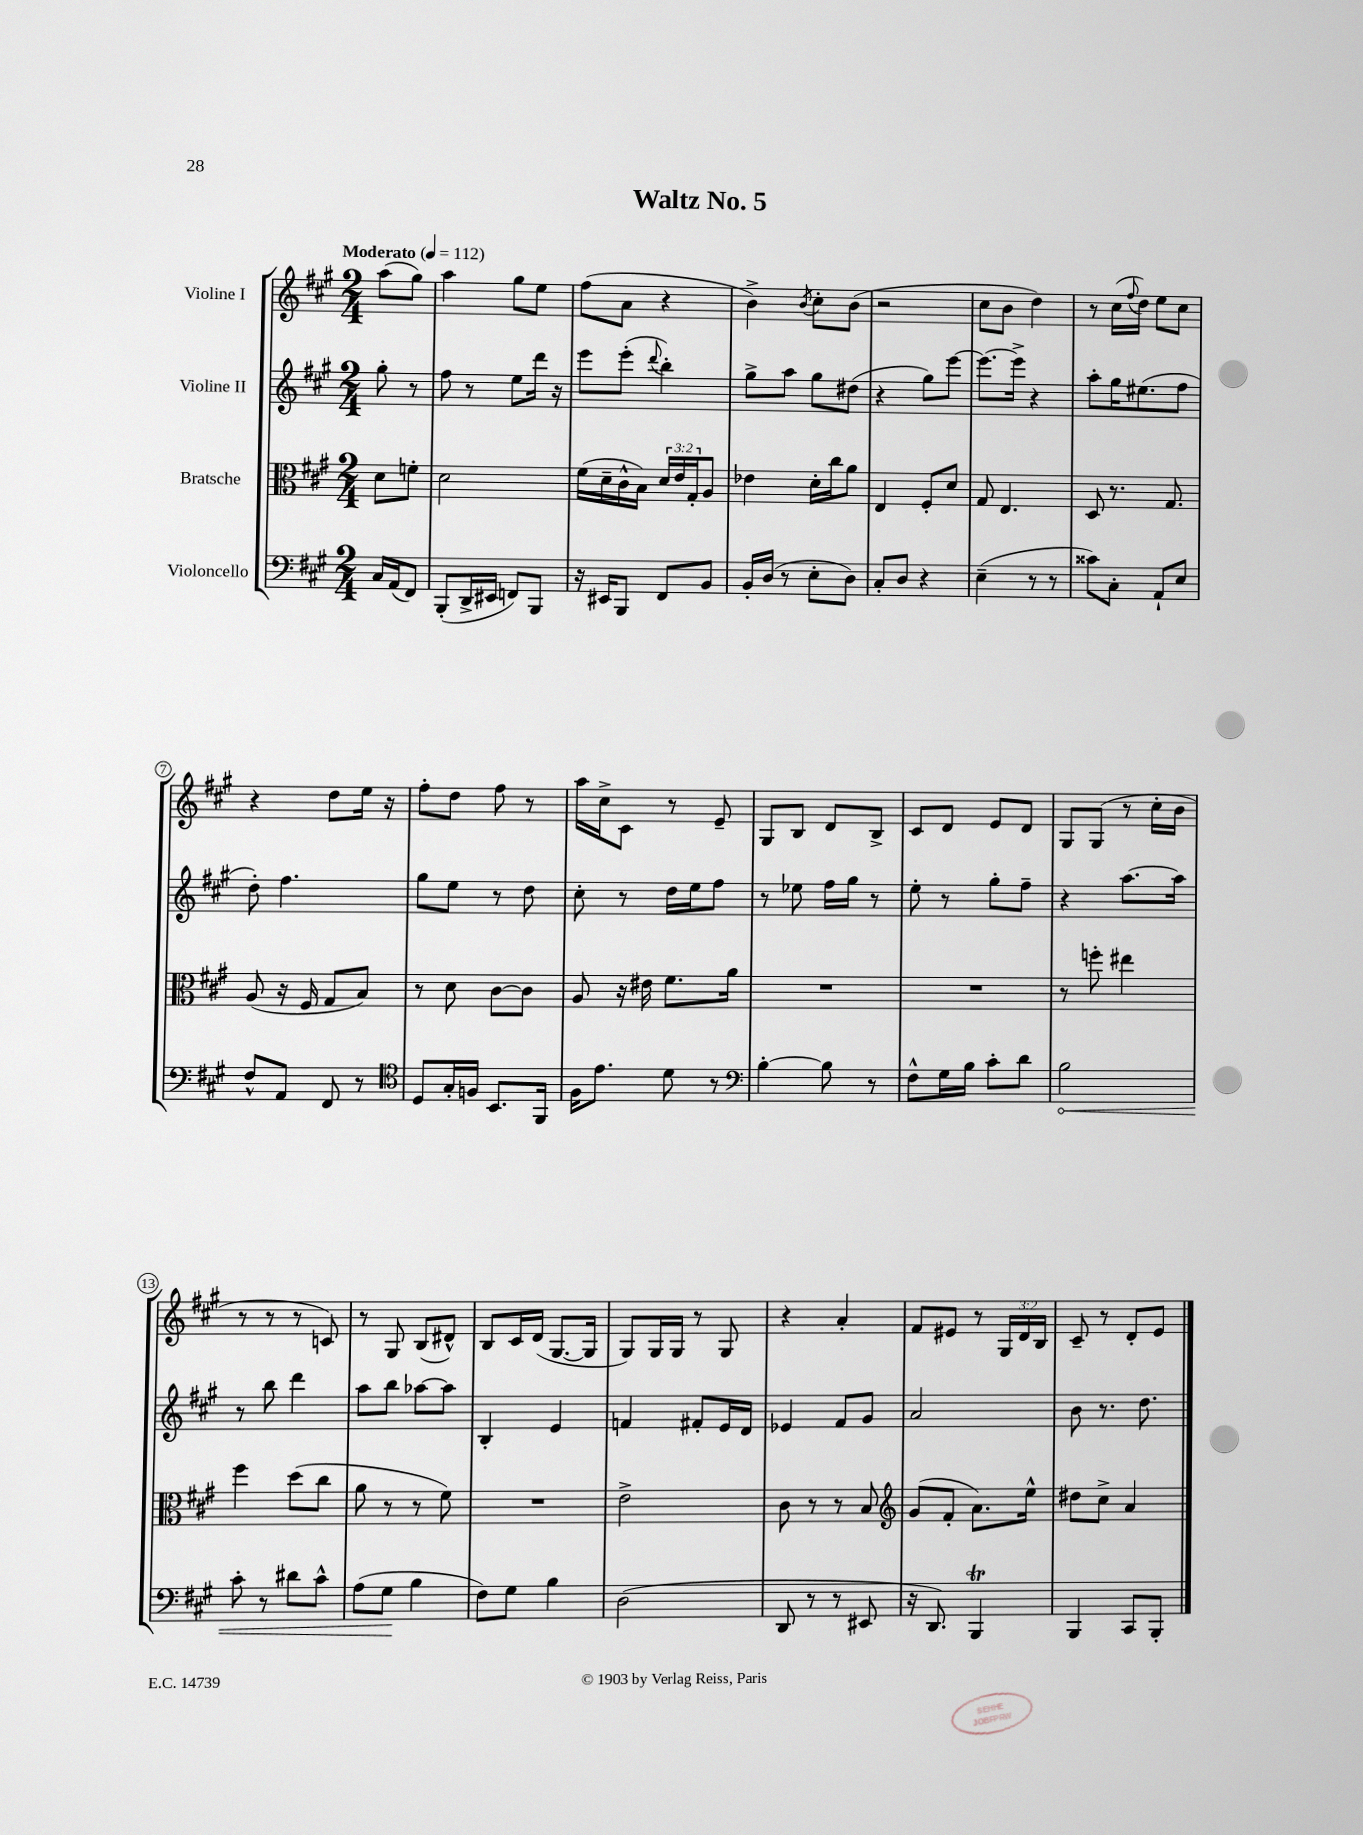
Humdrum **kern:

**kern	**kern	**kern	**kern
*staff4	*staff3	*staff2	*staff1
*clefF4	*clefC3	*clefG2	*clefG2
*k[f#c#g#]	*k[f#c#g#]	*k[f#c#g#]	*k[f#c#g#]
*M2/4	*M2/4	*M2/4	*M2/4
*MM112	*MM112	*MM112	*MM112
16C#/LL	8d\L	8gg#'\	(8aa\L
(16AA/J	.	.	.
8FF#/J)	8f'\J	8r	8gg#\J)
=	=	=	=
(8BBB'/L	2d\	8ff#\	4aa\
16DD^/L	.	8r	.
16EE#/JJ	.	.	.
8FF/L)	.	8ee\L	8gg#\L
8BBB/J	.	16ddd\Jk	8ee\J
.	.	16r	.
=	=	=	=
16r	(16f#\LL	8eee\L	(8ff#\L
16EE#/LK	16d~\	.	.
8BBB/J	16c#^^\	(8eee'\J	8a\J
.	16B\JJ)	.	.
.	.	8qqddd/	.
8FF#/L	24d/LL	4bb'\)	4r
.	24e/	.	.
.	24G#'/J	.	.
8BB/J	8A/J	.	.
=	=	=	=
16BB'/LL	4e-\	8gg#^\L	4b^\)
(16D/JJ	.	.	.
8r	.	8aa\J	.
.	.	.	8qb/
8E'\L	16d'\LL	8gg#\L	8cc#'\L
.	16cc#\J	.	.
8D\J)	8a\J	(8dd#\J	(8b\J
=	=	=	=
8C#'/L	4E/	4r	2r
8D/J	.	.	.
4r	8F#'/L	8gg#\L)	.
.	8d/J	[8eee\J	.
=	=	=	=
(4E~\	8G#/	8.eee\_L	8cc#\L
.	4.E/	.	8b\J
.	.	16eee^\]Jk	.
8r	.	4r	4dd\)
8r	.	.	.
=	=	=	=
8c##\L)	8D/	8aa'\L	8r
8C#'\J	8.r	16gg#\K	(16cc#\LL
.	.	.	8qqff#/
.	.	(8.ee#\	16dd\JJ)
8AA`/L	.	.	8ee\L
.	8.G#/	.	.
8E/J	.	8ff#\J	8cc#\J
=	=	=	=
8F#^^/L	(8A/	8dd'\)	4r
8AA/J	16r	4.ff#\	.
.	16F#/	.	.
8FF#/	8G#/L	.	8dd\L
8r	8B/J)	.	16ee\Jk
.	.	.	16r
=	=	=	=
*clefC4	*	*	*
8D/L	8r	8gg#\L	8ff#'\L
16G#'/L	8d\	8ee\J	8dd\J
16F/JJ	.	.	.
8.BB/L	[8c#\L	8r	8ff#\
.	8c#\]J	8dd\	8r
16FF#/Jk	.	.	.
=	=	=	=
16F#\LK	8A/	8cc#'\	16aa\LL
8.e\J	.	.	16cc#^\J
.	16r	8r	8c#\J
.	16e#\	.	.
8d\	8.f#\L	16dd\LL	8r
.	.	16ee\J	.
8r	.	8ff#\J	8e~/
.	16a\Jk	.	.
=	=	=	=
*clefF4	*	*	*
[4B'\	2r	8r	8G#/L
.	.	8ee-\	8B/J
8B\]	.	16ff#\LL	8d/L
.	.	16gg#\JJ	.
8r	.	8r	8B^/J
=	=	=	=
8F#^^\L	2r	8ee'\	8c#/L
16G#\L	.	8r	8d/J
16B\JJ	.	.	.
8c#'\L	.	8gg#'\L	8e/L
8d\J	.	8ff#~\J	8d/J
=	=	=	=
2B\	8r	4r	8G#/L
.	8ff'\	.	(8G#/J
.	4ee#\	[8.aa\L	8r
.	.	.	16cc#'\LL
.	.	16aa\]Jk	16b\JJ
=	=	=	=
8c#'\	4ff#\	8r	8r
8r	.	8bb\	8r
8d#\L	(8dd\L	4ddd\	8r
8c#^^\J	8cc#\J	.	8c/)
=	=	=	=
(8A\L	8a\	8aa\L	8r
8G#\J	8r	8bb\J	8G#/
4B\	8r	[8aa-\L	(8B/L
.	8f#\)	8aa-\]J	8d#^^/J)
=	=	=	=
8F#\L)	2r	4B'/	8B/L
8G#\J	.	.	16c#/L
.	.	.	(16d/JJ
4B\	.	4e/	[8.G#/L
.	.	.	16G#/]Jk
=	=	=	=
(2D\	2e^\	4f/	8G#/L)
.	.	.	16G#/L
.	.	.	16G#/JJ
.	.	8f#'/L	8r
.	.	16e/L	8G#/
.	.	16d/JJ	.
=	=	=	=
8DD/	8c#\	4e-/	4r
8r	8r	.	.
8r	8r	8f#/L	4a'/
8EE#/	8B/	8g#/J	.
=	=	=	=
*	*clefG2	*	*
16r	(8g#/L	2a/	8f#/L
8.DD/)	.	.	.
.	8f#'/J	.	8e#/J
4BBB/	8.a\L)	.	8r
.	.	.	24G#/LL
.	.	.	24d/
.	16ee^^\Jk	.	.
.	.	.	24B/JJ
=	=	=	=
4BBB/	8dd#\L	8b\	8c#~/
.	8cc#^\J	8.r	8r
8CC#/L	4a/	.	8d'/L
.	.	8.dd\	.
8BBB'/J	.	.	8e/J
==	==	==	==
*-	*-	*-	*-
